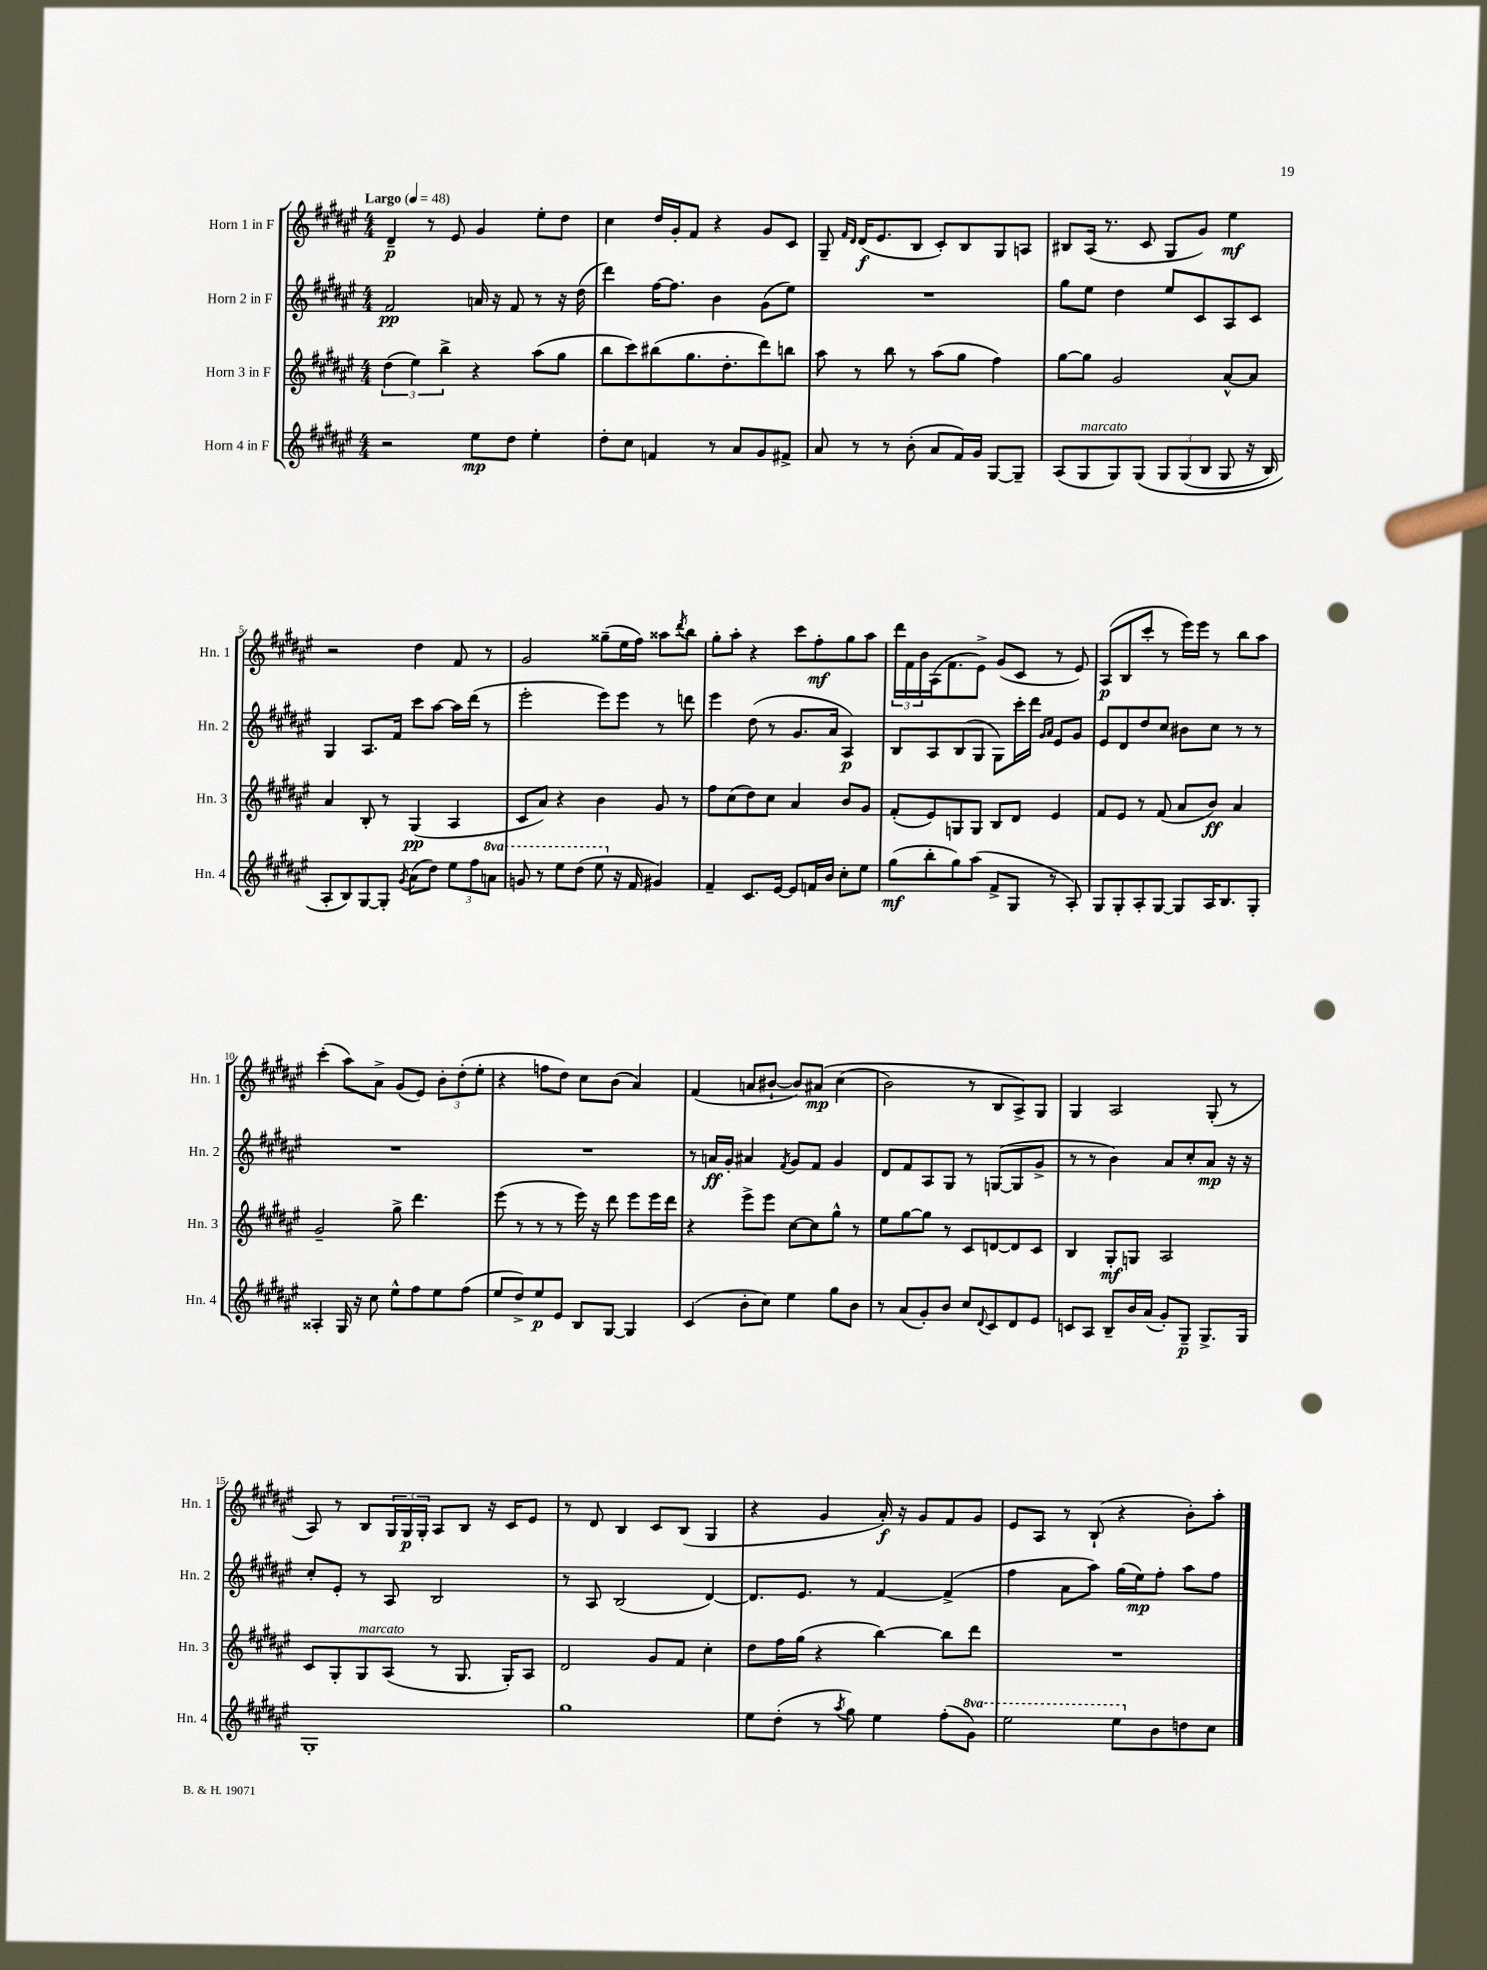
<<
\new StaffGroup <<
\new Staff = "s0" \with { instrumentName = "Horn 1 in F" shortInstrumentName = "Hn. 1" } {
    \clef treble \key fis \major \numericTimeSignature \time 4/4 \tempo "Largo" 4 = 48
    dis'4--\p r8 eis'8 gis'4 eis''8-. dis''8 |
    cis''4 dis''16 gis'16-. fis'8 r4 gis'8 cis'8 |
    gis8-- \grace { fis'16 dis'16 } dis'16\f( eis'8. b8 cis'8-.) b8 gis8 a8 |
    bis8 ais16( r8. cis'8 gis8 gis'8) eis''4\mf |
    r2 dis''4 fis'8 r8 |
    gis'2 gisis''8--( eis''16 fis''16) aisis''8 \acciaccatura { dis'''8 } b''8 |
    gis''8-. ais''8-. r4 cis'''8 fis''8-.\mf gis''8 ais''8 |
    \tuplet 3/2 { dis'''16 fis'16 b'16 } ais16( fis'8. eis'8->) gis'8( cis'8 r8 eis'8) |
    ais8\p( b8 cis'''8-. r8 eis'''16) eis'''16 r8 b''8 ais''8 |
    cis'''4-.( ais''8) ais'8-> gis'8( eis'8) \tuplet 3/2 { b'8-. dis''8-.( eis''8-. } |
    r4 f''8 dis''8) cis''8 b'8( ais'4) |
    fis'4( a'8 bis'8~-! bis'8) ais'8\mp\( cis''4( |
    b'2) r8 b8 ais8->\) gis8 |
    gis4 ais2 gis8-.( r8 |
    ais8) r8 b8 \tuplet 3/2 { gis16 gis16\p gis16-. } ais8 b8 r16 cis'16 eis'8 |
    r8 dis'8 b4 cis'8 b8( gis4 |
    r4 gis'4 ais'16-.\f) r16 gis'8 fis'8 gis'8 |
    eis'8 ais8 r8 b8-!( r4 b'8-.) ais''8-. \bar "|." |
}
\new Staff = "s1" \with { instrumentName = "Horn 2 in F" shortInstrumentName = "Hn. 2" } {
    \clef treble \key fis \major \numericTimeSignature \time 4/4
    fis'2\pp a'16 r16 fis'8 r8 r16 dis''16( |
    dis'''4) fis''16~ fis''8. b'4 gis'8( eis''8) |
    R1 |
    gis''8 eis''8 dis''4 eis''8 cis'8 ais8 cis'8 |
    gis4 ais8. fis'16 cis'''8 ais''8~ ais''16 dis'''16( r8 |
    eis'''2-. eis'''8) eis'''8 r8 d'''8 |
    eis'''4 dis''8( r8 gis'8. ais'16 ais4\p) |
    b8 ais8 b8( gis8 gis8) cis'''16-. dis'''16 \grace { gis'16 ais'16 } eis'8 gis'8 |
    eis'8 dis'8 dis''8 cis''8 bis'8 cis''8 r8 r8 |
    R1 |
    R1 |
    r8 a'16\ff gis'16-. ais'4 \acciaccatura { fis'8 } gis'8 fis'8 gis'4 |
    dis'8 fis'8 ais8 gis8 r8 g8~( g8 gis'8-> |
    r8 r8 b'4) ais'8 cis''8-. ais'8\mp r16 r16 |
    cis''8-. eis'8-. r8 ais8 b2 |
    r8 ais8 b2( dis'4~) |
    dis'8. eis'8. r8 fis'4~ fis'4->( |
    fis''4 ais'8 ais''8) gis''16( eis''16\mp) fis''8-. ais''8 fis''8 \bar "|." |
}
\new Staff = "s2" \with { instrumentName = "Horn 3 in F" shortInstrumentName = "Hn. 3" } {
    \clef treble \key fis \major \numericTimeSignature \time 4/4
    \tuplet 3/2 { dis''4( eis''4) b''4-> } r4 ais''8( gis''8 |
    b''8 cis'''8) bis''8( gis''8. dis''8.-. dis'''8) b''8 |
    ais''8 r8 b''8 r8 ais''8( gis''8 fis''4) |
    gis''8~ gis''8 gis'2 ais'8~-^ ais'8 |
    ais'4 b8-. r8 gis4\pp( ais4 |
    cis'8 ais'8) r4 b'4 gis'8 r8 |
    fis''8 cis''8( dis''8) cis''8 ais'4 b'8 gis'8 |
    fis'8-.( eis'8) g8 g8 b8 dis'8 eis'4 |
    fis'8 eis'8 r8 fis'8( ais'8 b'8\ff) ais'4 |
    gis'2-- gis''8-> dis'''4. |
    eis'''8( r8 r8 r8 eis'''16) r16 dis'''8 eis'''8 eis'''16 dis'''16 |
    r4 eis'''8-> eis'''8 cis''8~ cis''8 gis''8-^ r8 |
    eis''8 gis''8~ gis''8 r8 cis'8 d'8~ d'8 cis'8 |
    b4 gis8-.\mf g8 ais2 |
    cis'8 gis8-. gis8^\markup { \italic "marcato" } ais8( r8 gis8. gis16-.) ais8 |
    dis'2 gis'8 fis'8 cis''4-. |
    dis''8 fis''16 gis''16( r4 b''4~) b''8 dis'''8 |
    R1 \bar "|." |
}
\new Staff = "s3" \with { instrumentName = "Horn 4 in F" shortInstrumentName = "Hn. 4" } {
    \clef treble \key fis \major \numericTimeSignature \time 4/4 \set Staff.ottavationMarkups = #ottavation-simple-ordinals
    r2 eis''8\mp dis''8 eis''4-. |
    dis''8-. cis''8 f'4 r8 ais'8 gis'8 fis'8-> |
    ais'8 r8 r8 b'8-.( ais'8 fis'16) gis'16 gis8~ gis8-- |
    ais8( gis8^\markup { \italic "marcato" } gis8) gis8\( \tuplet 3/2 { gis8 gis8( b8 } gis8 r16 b16) |
    ais8-. b8\) gis8~ gis8-. \acciaccatura { gis'8 } ais'8( dis''8) \tuplet 3/2 { eis''8 fis''8 \ottava #1 a''8 } |
    g''8 r8 eis'''8 dis'''8( eis'''8 \ottava #0 r16 fis'16 gis'!4) |
    fis'4-- cis'8. eis'16~ eis'8 f'16 b'16 cis''8-. eis''8 |
    gis''8\mf( b''8-. gis''8) ais''8( fis'8-> gis8 r8 ais8-.) |
    gis8 gis8-. ais8-. gis8~ gis8 ais16 b8. gis8-. |
    aisis4-. gis16 r16 cis''8 eis''8-^ fis''8 eis''8 fis''8( |
    eis''8 dis''8->) eis''8\p eis'8 b8 gis8~ gis4 |
    cis'4( b'8-. cis''8) eis''4 gis''8 b'8 |
    r8 ais'8( gis'8-.) b'8 cis''8 \appoggiatura { dis'8 } cis'8 dis'8 eis'8 |
    c'8 ais8 b8-- b'16 ais'16( gis'8-.) gis8--\p gis8.-> gis16 |
    gis1-. |
    gis''1 |
    eis''8 dis''8-.( r8 \acciaccatura { ais''8 } gis''8) eis''4 fis''8-.( \ottava #1 gis''8) |
    eis'''2 eis'''8 \ottava #0 b'8 d''8 cis''8 \bar "|." |
}
>>
>>
